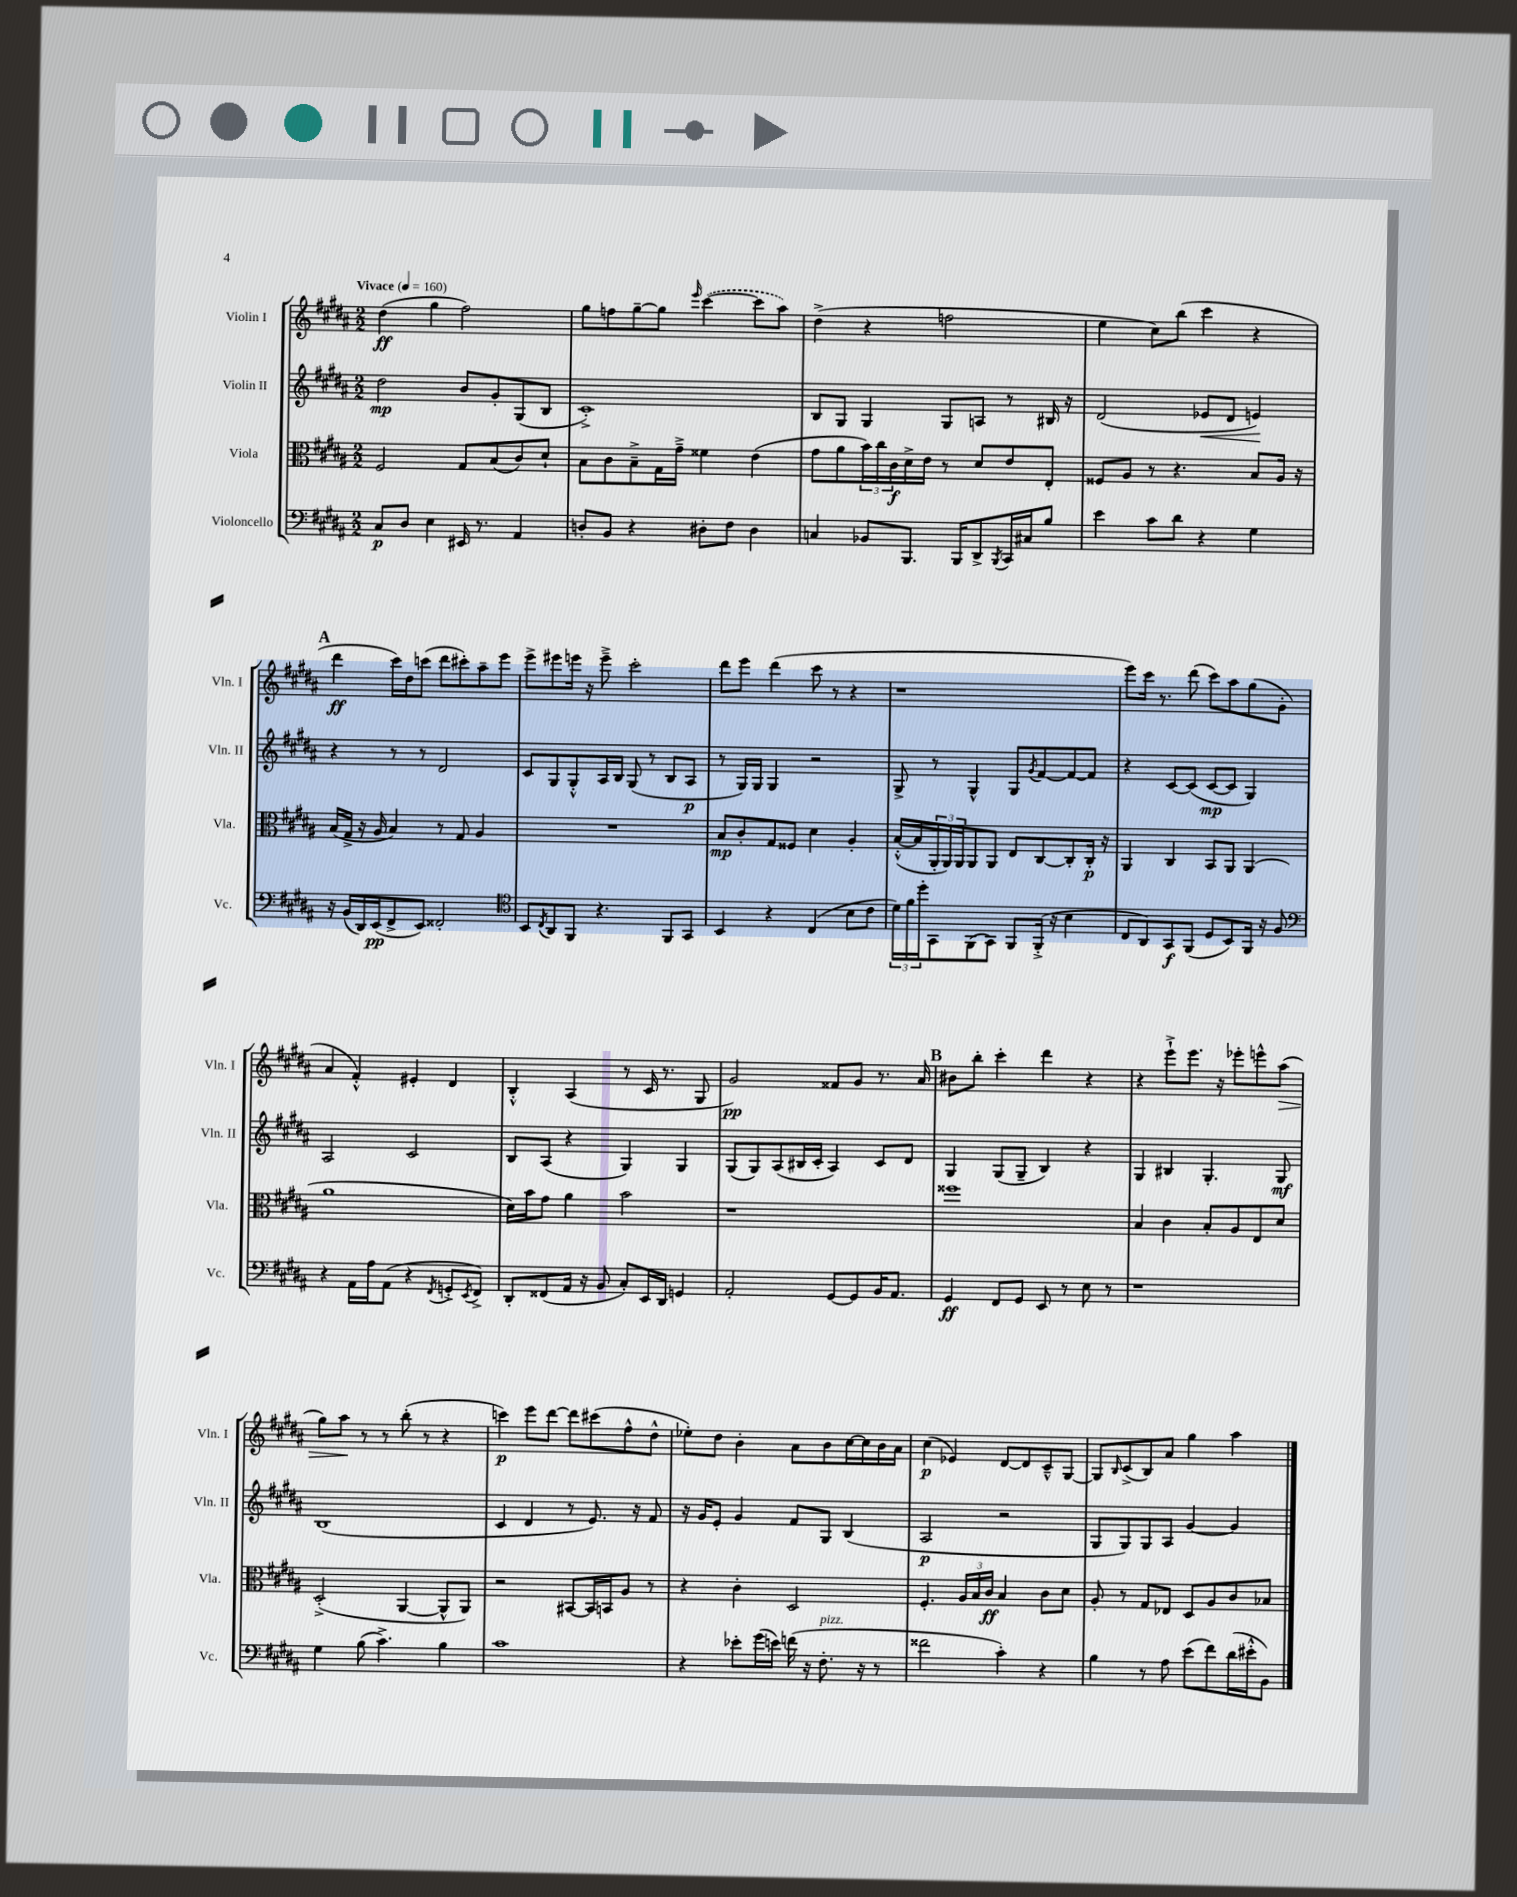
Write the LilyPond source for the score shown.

<<
\new StaffGroup <<
\new Staff = "s0" \with { instrumentName = "Violin I" shortInstrumentName = "Vln. I" } {
    \clef treble \key b \major \numericTimeSignature \time 2/2 \tempo "Vivace" 4 = 160
    dis''4\ff( gis''4 fis''2) |
    gis''8 f''8 gis''8~-- gis''8 \grace { e'''16 } \once \slurDashed cis'''4~( cis'''8 ais''8) |
    dis''4->( r4 f''2 |
    e''4 cis''8) b''8( cis'''4 r4 |
    \mark \markup { \bold "A" } dis'''4\ff cis'''16) dis''16 c'''8( dis'''8 cis'''8-.) ais''8-- e'''8 |
    e'''8-> eis'''8 e'''16 r16 e'''8---> cis'''2-. |
    dis'''8 e'''8 dis'''4( cis'''8 r8 r4 |
    r1 |
    e'''8) cis'''16 r8. dis'''8( cis'''8) ais''8 gis''8( gis'8-. |
    ais'4 fis'4-.-^) eis'4-. dis'4 |
    b4-.-^ ais4( r8 cis'16 r8. gis8 |
    gis'2\pp) fisis'8 gis'8 r8. ais'16 |
    \mark \markup { \bold "B" } bis'8 b''8-. cis'''4-. dis'''4 r4 |
    r4 e'''8-!-> e'''8. r16 ees'''8-. e'''8-^ ais''8\>( |
    gis''8) ais''8\! r8 r8 b''8-.( r8 r4 |
    c'''4\p) e'''8 dis'''8~ dis'''8 cis'''8( fis''8-^ dis''8-^ |
    ees''8-.) dis''8 b'4-. ais'8 b'8 cis''16~ cis''16 b'16 ais'16 |
    cis''4\p( ees'4) dis'8~ dis'8 cis'8---^ gis8~ |
    gis8 \grace { b16 } cis'8->( b8) ais'8 gis''4 ais''4 \bar "|." |
}
\new Staff = "s1" \with { instrumentName = "Violin II" shortInstrumentName = "Vln. II" } {
    \clef treble \key b \major \numericTimeSignature \time 2/2
    dis''2\mp b'8 gis'8-. gis8( b8 |
    cis'1-.->) |
    b8 gis8 gis4 gis8 a8 r8 bis16 r16 |
    dis'2( ees'8\< dis'8 e'4\!) |
    \mark \markup { \bold "A" } r4 r8 r8 dis'2 |
    cis'8 gis8 gis8-.-^ ais16 b16 gis8( r8 b8 ais8\p |
    r8 gis16) gis16 gis4 r2 |
    gis8-> r8 gis4-^ gis8 \acciaccatura { gis'8 } fis'8~ fis'8~ fis'8 |
    r4 cis'8~ cis'8( cis'8~\mp cis'8 gis4) |
    ais2 cis'2 |
    b8 ais8( r4 gis4) gis4 |
    gis8( gis8) ais8( bis16 cis'16-. ais4) cis'8 dis'8 |
    \mark \markup { \bold "B" } gis4 gis8( gis8-- b4) r4 |
    gis4 bis4 gis4.-. gis8\mf |
    b1( |
    cis'4 dis'4 r8 e'8.) r16 fis'8 |
    r16 gis'16 e'8-. gis'4 fis'8 gis8 b4( |
    ais2\p r2 |
    gis8 gis8) gis8 ais8 gis'4~ gis'4 \bar "|." |
}
\new Staff = "s2" \with { instrumentName = "Viola" shortInstrumentName = "Vla." } {
    \clef alto \key b \major \numericTimeSignature \time 2/2
    fis2 gis8 b8( cis'8) dis'8-! |
    b8 cis'8 b8---> gis16 gis'16---> fisis'4 e'4( |
    gis'8 ais'8 \tuplet 3/2 { b'16) cis''16 cis'16\f } dis'16-> e'16 r8 dis'8 e'8 e8-. |
    fisis8 ais8 r8 r4. b8 ais16 r16 |
    \mark \markup { \bold "A" } b16( gis16-> r16 ais16 b4) r8 gis8 ais4 |
    R1 |
    b8\mp cis'8-. gis8 fisis8 dis'4 ais4-. |
    b16~-.-^( b16 \tuplet 3/2 { ais,16-. ais,16) ais,16 } ais,8 ais,8 e8 cis8~ cis8-. cis16-.\p r16 |
    ais,4 cis4 b,8 ais,8 ais,4( |
    ais'1 |
    dis'16) b'16 gis'8 ais'4 b'2 |
    r1 |
    \mark \markup { \bold "B" } fisis''1 |
    b4 cis'4 b8-. ais8 e8 dis'8 |
    dis2-.->( ais,4~ ais,8-^ ais,8) |
    r2 bis,8~ bis,16 b,16 ais8 r8 |
    r4 cis'4-. dis2 |
    fis4.-. \tuplet 3/2 { ais16 b16 cis'16\ff } b4 cis'8 dis'8 |
    ais8-. r8 gis8 ees8 dis8 ais8 cis'8 bes8 \bar "|." |
}
\new Staff = "s3" \with { instrumentName = "Violoncello" shortInstrumentName = "Vc." } {
    \clef bass \key b \major \numericTimeSignature \time 2/2
    cis8\p dis8 e4 eis,16 r8. ais,4 |
    d8-. b,8 r4 dis8-. fis8 dis4 |
    c4 bes,8 b,,8. b,,16 dis,8-> \acciaccatura { b,,8 } cis,16 cis16 b8 |
    e'4 cis'8 dis'8 r4 gis4 |
    \mark \markup { \bold "A" } r16 b,16( dis,16) e,16\pp( fis,8-> e,8) fisis,2-. |
    \clef tenor b,8 \acciaccatura { cis8 } ais,8 fis,8 r4. fis,8 gis,8 |
    b,4 r4 cis4( b8 cis'8 |
    \tuplet 3/2 { dis'16) fis'16 dis''16-. } gis,8 fis,8( gis,8) fis,8 fis,16-.->( r16 b4 |
    cis8 ais,8) gis,8\f fis,8( dis8 b,8) fis,16 r16 fis8 |
    \clef bass r4 ais,16 ais16 ais,8( r4 \acciaccatura { fis,8 } g,8-.-> \acciaccatura { e,8 } fis,8->) |
    dis,8-. fisis,8( ais,16 r16 b,8 cis8-.) e,16 dis,16 g,4 |
    ais,2-. gis,8~ gis,8 b,16 ais,8. |
    \mark \markup { \bold "B" } gis,4\ff fis,8 gis,8 e,8 r8 e8 r8 |
    r1 |
    gis4 b8( cis'4.->) b4 |
    cis'1 |
    r4 ees'8-. gis'16( e'16) f'16( r16 fis8.-.^\markup { \italic "pizz." } r16 r8 |
    fisis'2 cis'4-.) r4 |
    b4 r8 ais8 e'8( fis'8) dis'16( eis'16-.-^ b,8) \bar "|." |
}
>>
>>
\layout { \context { \Score \remove "Bar_number_engraver" } }
